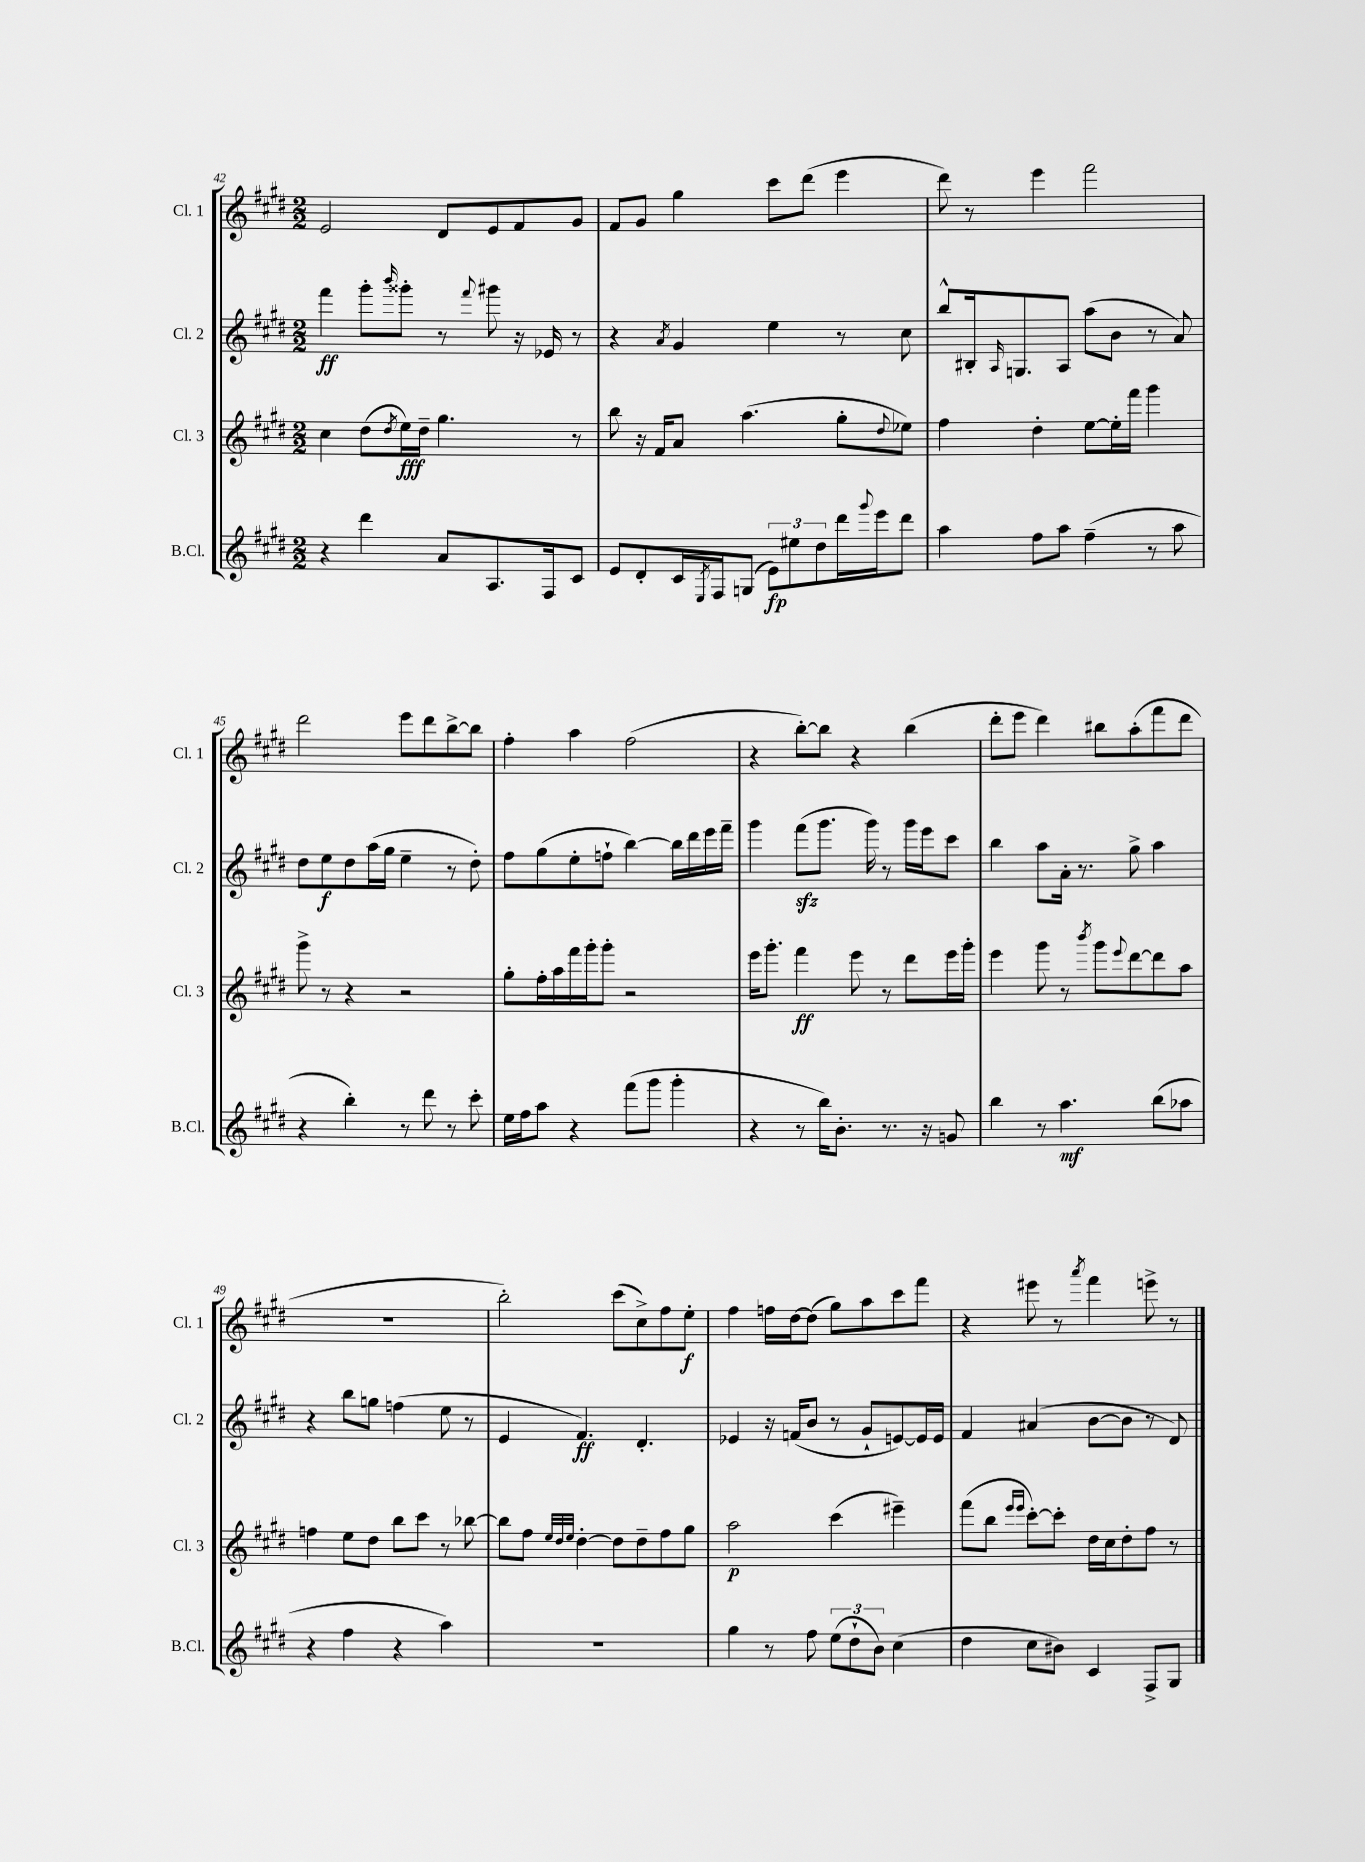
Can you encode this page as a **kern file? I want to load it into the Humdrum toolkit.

**kern	**kern	**kern	**kern
*staff4	*staff3	*staff2	*staff1
*clefG2	*clefG2	*clefG2	*clefG2
*k[f#c#g#d#]	*k[f#c#g#d#]	*k[f#c#g#d#]	*k[f#c#g#d#]
*M2/2	*M2/2	*M2/2	*M2/2
4r	4cc#	4fff#	2e
4ddd#	(8dd#	8ggg#'	.
.	8qdd#	16qqbbb	.
.	16ee)	8ggg##'	.
.	16dd#~	.	.
8a	4.gg#	8r	8d#
.	.	8qqfff#	.
8.A	.	8ggg#	8e
.	.	16r	8f#
16F#	.	16e-	.
8c#	8r	8r	8g#
=	=	=	=
8e	8bb	4r	8f#
8d#'	16r	.	8g#
.	16f#	.	.
.	.	8qa	.
16c#	8a	4g#	4gg#
8qE	.	.	.
16F#	.	.	.
(8G	(4.aa	.	.
12e)	.	4ee	8ccc#
12ee#	.	.	.
.	.	.	(8ddd#
12dd#	.	.	.
16ddd#	8gg#'	8r	4eee
8qqggg#	.	.	.
16eee	.	.	.
.	8qqdd#	.	.
8ddd#	8ee-)	8cc#	.
=	=	=	=
4aa	4ff#	8bb^^	8ddd#)
.	.	16B#'	8r
.	.	16qqA	.
.	.	8.G	.
8ff#	4dd#'	.	4eee
8aa	.	8A	.
(4ff#~	[8ee	(8aa	2fff#
.	16ee']	8b	.
.	16fff#	.	.
8r	4ggg#	8r	.
8aa	.	8a)	.
=	=	=	=
4r	8ggg#^	8dd#	2ddd#
.	8r	8ee	.
4bb')	4r	8dd#	.
.	.	(16aa	.
.	.	16gg#	.
8r	2r	4ee~	8eee
8ddd#	.	.	8ddd#
8r	.	8r	[8bb^
8ccc#'	.	8dd#')	8bb]
=	=	=	=
16ee	8gg#'	8ff#	4ff#'
16ff#	.	.	.
8aa	16ff#'	(8gg#	.
.	16aa	.	.
4r	16fff#	8ee'	4aa
.	16ggg#'	.	.
.	8ggg#'	8ff`	.
(8fff#	2r	[4bb)	(2ff#
8ggg#	.	.	.
4ggg#'	.	16bb]	.
.	.	16ddd#	.
.	.	16eee	.
.	.	16fff#~	.
=	=	=	=
4r	16eee	4ggg#	4r
.	8.ggg#'	.	.
8r	4fff#	(8fff#	[8bb')
16bb)	.	8.ggg#	8bb]
8.b'	.	.	.
.	8eee	.	4r
.	.	16ggg#)	.
8.r	8r	8r	.
.	8ddd#	16ggg#	(4bb
16r	.	16eee	.
8g	16eee	8ccc#	.
.	16ggg#'	.	.
=	=	=	=
4bb	4eee	4bb	8ddd#'
.	.	.	8eee
8r	8ggg#	8aa	4ddd#)
4.aa	8r	16a'	.
.	.	8.r	.
.	8qbbb	.	.
.	8ggg#	.	8bb#
.	8qqeee	.	.
.	[8ddd#	8gg#^	(8aa'
(8bb	8ddd#]	4aa	8fff#
8aa-	8aa	.	8ddd#
=	=	=	=
4r	4ff	4r	1r
4ff#	8ee	8bb	.
.	8dd#	8gg	.
4r	8bb	(4ff	.
.	8ccc#	.	.
4aa)	8r	8ee	.
.	[8bb-	8r	.
=	=	=	=
1r	8bb-]	4e	2bb')
.	8ff#	.	.
.	32qqee	.	.
.	32qqdd#	.	.
.	32qqee	.	.
.	[4dd#'	4.f#)	.
.	8dd#]	.	(8ccc#
.	8dd#~	4.d#'	8cc#^)
.	8ff#	.	8ff#
.	8gg#	.	8ee'
=	=	=	=
4gg#	2aa	4e-	4ff#
8r	.	16r	16ff
.	.	(16f	[16dd#
8ff#	.	8b	(8dd#]
(12ee	(4ccc#	8r	8gg#)
12dd#`	.	.	.
.	.	8g#`	8aa
12b)	.	.	.
(4cc#	4eee#~)	[8e)	8ccc#
.	.	16e]	8fff#
.	.	16e	.
=	=	=	=
4dd#	(8fff#	4f#	4r
.	8bb	.	.
.	16qqeee	.	.
.	16qqeee	.	.
8cc#	[8ccc#')	(4a#	8eee#
8b#)	8ccc#']	.	8r
.	.	.	8qaaa
4c#	16dd#	[8b	4fff#
.	16cc#	.	.
.	8dd#'	8b]	.
8F#^	8ff#	8r	8eee^
8G#	8r	8d#)	8r
==	==	==	==
*-	*-	*-	*-
